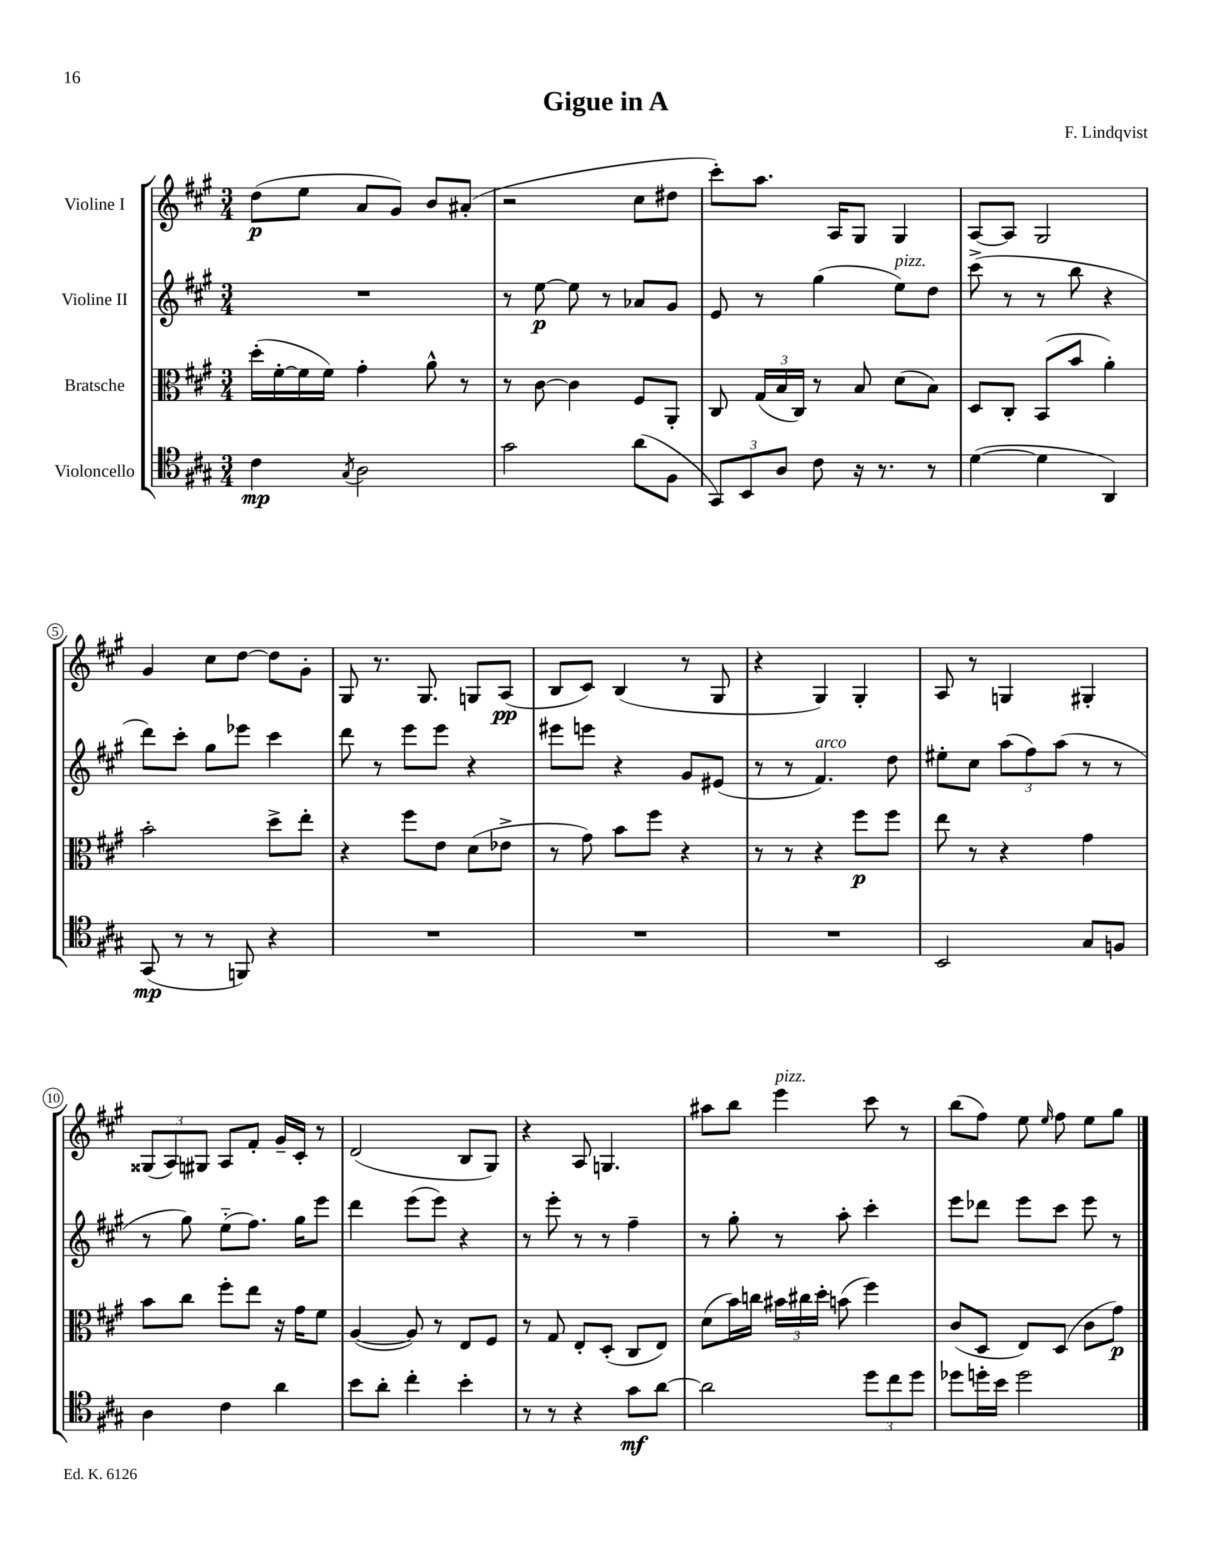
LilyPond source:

\header { title = "Gigue in A" composer = "F. Lindqvist" }
<<
\new StaffGroup <<
\new Staff = "s0" \with { instrumentName = "Violine I" } {
    \clef treble \key a \major \numericTimeSignature \time 3/4
    \autoBeamOff d''8[\p( e''8] a'8[ gis'8]) b'8[ ais'8]-.( |
    r2 cis''8[ dis''8] |
    cis'''8[-.) a''8.] a16[ gis8] gis4 |
    a8[~ a8] gis2 |
    gis'4 cis''8[ d''8]~ d''8[ gis'8]-. |
    gis8 r8. gis8. g8[ a8]\pp( |
    b8[ cis'8]) b4( r8 gis8 |
    r4 gis4) gis4-. |
    a8 r8 g4 gis4-. |
    \tuplet 3/2 { gisis8[( a8) gis8] } a8[ fis'8]-. gis'16[-- cis'16]-. r8 |
    d'2( b8[ gis8]) |
    r4 a8 g4. |
    ais''8[ b''8] e'''4^\markup { \italic "pizz." } cis'''8 r8 |
    b''8[( fis''8]) e''8 \grace { e''16 } fis''8 e''8[ gis''8] \bar "|." |
}
\new Staff = "s1" \with { instrumentName = "Violine II" } {
    \clef treble \key a \major \numericTimeSignature \time 3/4
    \autoBeamOff R2. |
    r8 e''8~\p e''8 r8 aes'8[ gis'8] |
    e'8 r8 gis''4( e''8[^\markup { \italic "pizz." }) d''8] |
    cis'''8->( r8 r8 b''8 r4 |
    d'''8[) cis'''8]-. gis''8[ ees'''8] cis'''4 |
    d'''8 r8 e'''8[ e'''8] r4 |
    eis'''8[ e'''8] r4 gis'8[ eis'8]( |
    r8 r8 fis'4.^\markup { \italic "arco" }) d''8 |
    eis''8[-. cis''8] \tuplet 3/2 { a''8[( fis''8) a''8]( } r8 r8 |
    r8 gis''8) e''8[-_( fis''8.]) gis''16[ e'''8] |
    d'''4 e'''8[( e'''8]) r4 |
    r8 e'''8-. r8 r8 fis''4-- |
    r8 gis''8-. r8 a''8-. cis'''4-. |
    e'''8[ des'''8] e'''8[ cis'''8] e'''8 r8 \bar "|." |
}
\new Staff = "s2" \with { instrumentName = "Bratsche" } {
    \clef alto \key a \major \numericTimeSignature \time 3/4
    \autoBeamOff d''16[-.( fis'16~-. fis'16 fis'16]) gis'4-. a'8-^ r8 |
    r8 cis'8~ cis'4 fis8[ a,8]-. |
    cis8 \tuplet 3/2 { gis16[( b16 cis16]) } r8 b8 d'8[( b8]) |
    d8[ cis8]-. b,8[( b'8] a'4-.) |
    b'2-. d''8[-> e''8]-. |
    r4 fis''8[ e'8] d'8[( ees'8]-> |
    r8 gis'8) b'8[ fis''8] r4 |
    r8 r8 r4 fis''8[\p fis''8] |
    e''8 r8 r4 gis'4 |
    b'8[ cis''8] fis''8[-. e''8] r16 gis'16[ fis'8] |
    a4~( a8) r8 e8[ fis8] |
    r8 gis8 e8[-. d8]-.( cis8[ e8]) |
    d'8[( b'16) c''16] \tuplet 3/2 { bis'16[ cis''16 d''16]-. } b'8( fis''4) |
    cis'8[( d8] e8[) d8]( cis'8[ gis'8]\p) \bar "|." |
}
\new Staff = "s3" \with { instrumentName = "Violoncello" } {
    \clef tenor \key a \major \numericTimeSignature \time 3/4
    \autoBeamOff cis'4\mp \acciaccatura { gis8 } a2 |
    gis'2 a'8[( fis8] |
    \tuplet 3/2 { gis,8[) b,8 a8] } cis'8 r16 r8. r8 |
    d'4~( d'4 a,4) |
    gis,8\mp( r8 r8 f,8) r4 |
    R2. |
    R2. |
    R2. |
    b,2 gis8[ f8] |
    a4 cis'4 a'4 |
    b'8[ a'8]-. cis''4-. b'4-. |
    r8 r8 r4 gis'8[\mf a'8]~ |
    a'2 \tuplet 3/2 { d''8[ cis''8 d''8] } |
    des''8[ d''16-. b'16] d''2 \bar "|." |
}
>>
>>
\layout { \context { \Score \override BarNumber.stencil = #(make-stencil-circler 0.1 0.3 ly:text-interface::print) } }
